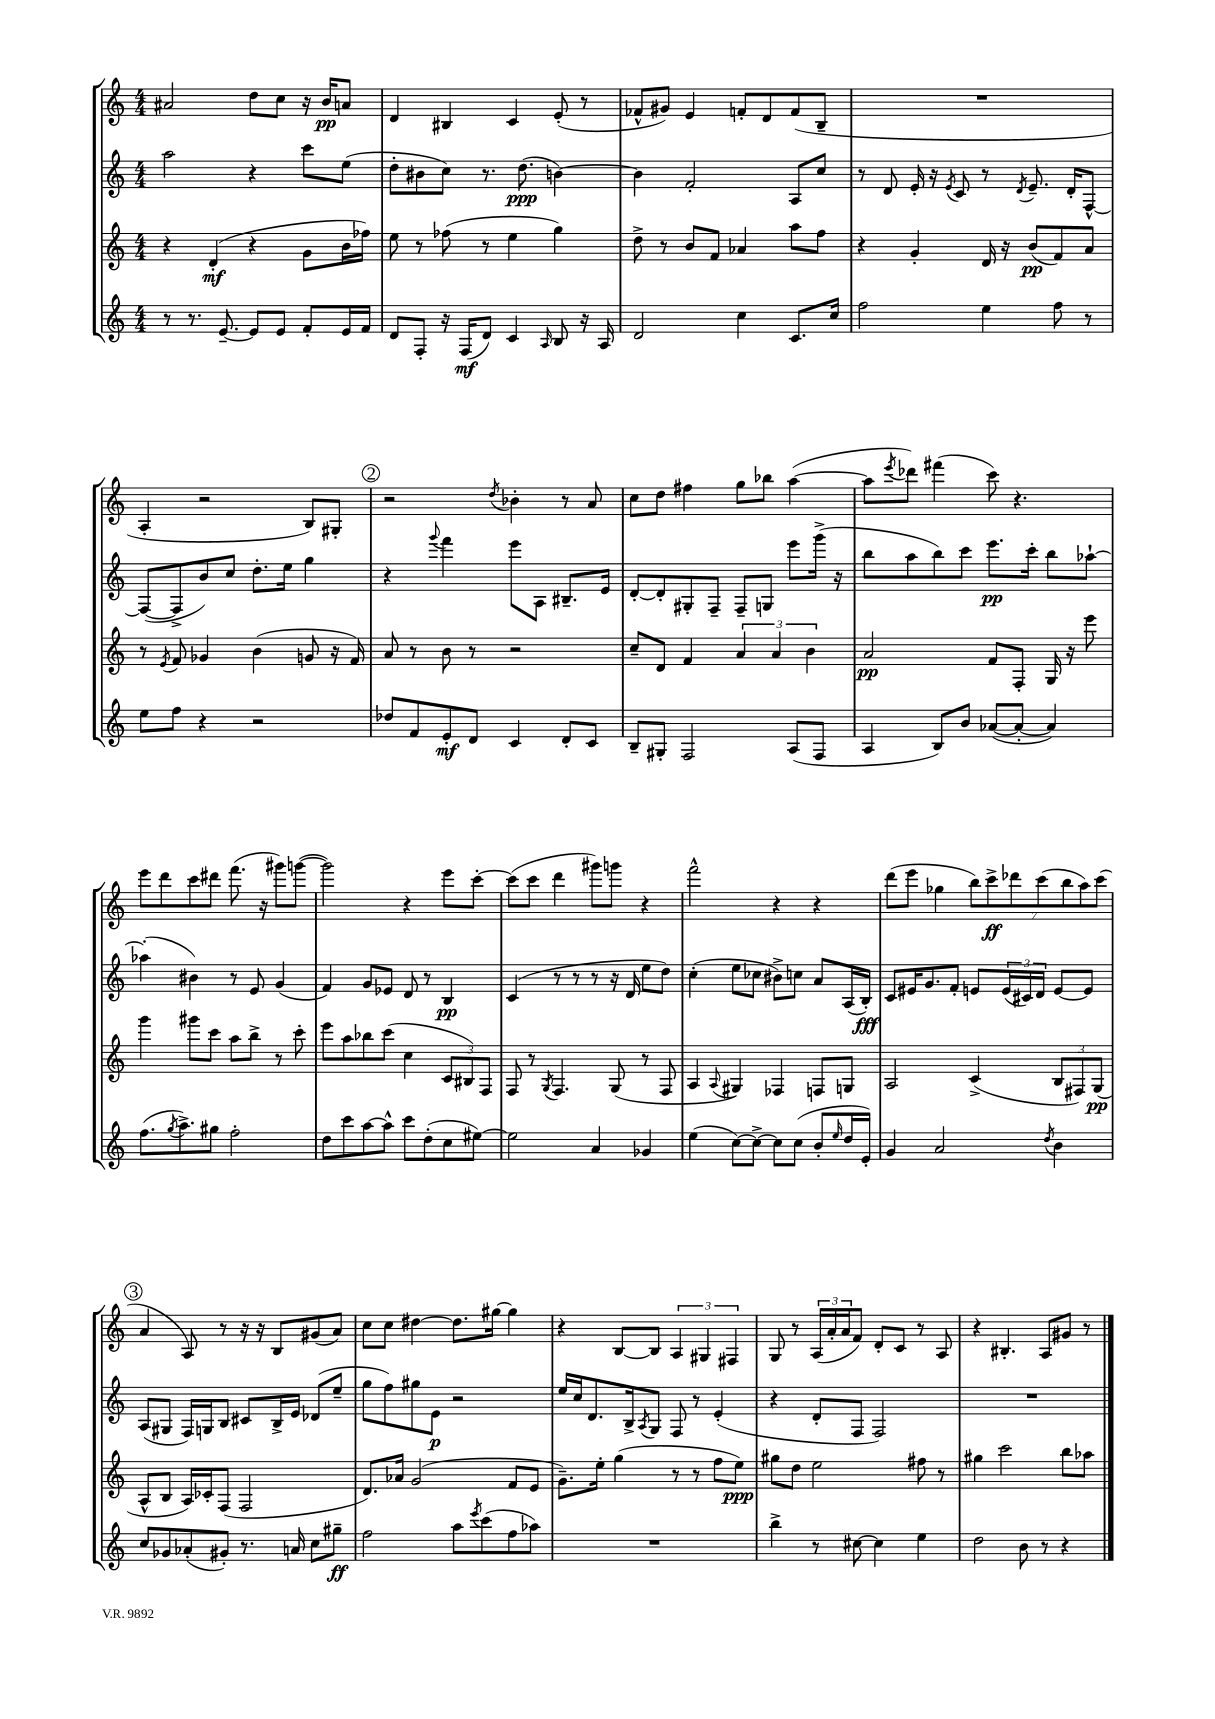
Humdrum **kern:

**kern	**kern	**kern	**kern
*staff4	*staff3	*staff2	*staff1
*clefG2	*clefG2	*clefG2	*clefG2
*k[]	*k[]	*k[]	*k[]
*M4/4	*M4/4	*M4/4	*M4/4
8r	4r	2aa	2a#
8.r	.	.	.
.	(4d'	.	.
[8.e~	.	.	.
8e]	4r	4r	8dd
8e	.	.	8cc
8f'	8g	8ccc	16r
.	.	.	16b
16e	16b	(8ee	8a
16f	16ff-)	.	.
=	=	=	=
8d	8ee	8dd'	4d
8F'	8r	8b#	.
16r	(8ff-	8cc)	4B#
(16F	.	.	.
8d)	8r	8.r	.
4c	4ee	.	4c
.	.	(8.dd	.
16qqA	.	.	.
8B	4gg)	[4b)	(8e'
16r	.	.	8r
16A	.	.	.
=	=	=	=
2d	8dd^	4b]	8f-^^
.	8r	.	8g#)
.	8b	2f'	4e
.	8f	.	.
4cc	4a-	.	8f'
.	.	.	8d
8.c	8aa	8A	(8f
.	8ff	8cc	8B~
16cc	.	.	.
=	=	=	=
2ff	4r	8r	1r
.	.	8d	.
.	4g'	16e'	.
.	.	16r	.
.	.	8qe	.
.	.	8c	.
4ee	16d	8r	.
.	16r	.	.
.	.	8qd	.
.	(8b	8.e~	.
8ff	8f)	.	.
.	.	16d'	.
8r	8a	[8F^^	.
=	=	=	=
8ee	8r	(8F_	4A'
.	8qe	.	.
8ff	8f	8F^]	.
4r	4g-	8b)	2r
.	.	8cc	.
2r	(4b	8.dd'	.
.	.	16ee	.
.	8g	4gg	8B)
.	16r	.	8G#'
.	16f)	.	.
=	=	=	=
8dd-	8a	4r	2r
8f	8r	.	.
.	.	8qqggg	.
8e'	8b	4fff	.
8d	8r	.	.
.	.	.	8qdd
4c	2r	8eee	4b-'
.	.	8A	.
8d'	.	8.B#~	8r
8c	.	.	8a
.	.	16e	.
=	=	=	=
8B~	8cc~	[8d'	8cc
8G#'	8d	8d']	8dd
2F	4f	8G#'	4ff#
.	.	8F~	.
.	6a	8F~	8gg
.	.	8G	8bb-
.	6a	.	.
(8A	.	8eee	([4aa
.	6b	.	.
8F	.	(16ggg^	.
.	.	16r	.
=	=	=	=
4A	2a	8bb	8aa]
.	.	.	8qeee
.	.	8aa	8ddd-)
8B)	.	8bb)	(4fff#
8b	.	8ccc	.
([8a-	8f	8.eee	8ccc)
8a-'_	8F'	.	4.r
.	.	16ccc'	.
4a-])	16G	8bb	.
.	16r	.	.
.	8eee	[8aa-`	.
=	=	=	=
(8.ff	4ggg	(4aa-']	8eee
.	.	.	8ddd
8qgg	.	.	.
8.aa^)	.	.	.
.	8ggg#	4b#)	8ccc
8gg#	8ccc	.	8ddd#
2ff'	8aa	8r	(8.fff
.	8bb^	8e	.
.	.	.	16r
.	8r	(4g	8ggg#)
.	8ccc'	.	([8ggg
=	=	=	=
8dd	8eee	4f)	2ggg])
8ccc	8aa	.	.
[8aa	8bb-	8g	.
8aa^^]	(8ccc	8e-	.
8ccc	4cc	8d	4r
(8dd'	.	8r	.
8cc	12c	4B	8eee
.	12B#)	.	.
[8ee#)	.	.	[8ccc'
.	12F	.	.
=	=	=	=
2ee#]	8F	(4c	(8ccc]
.	8r	.	8ccc
.	8qG	.	.
.	4.F	8r	4ddd
.	.	8r	.
4a	.	8r	8ggg#)
.	(8G	16r	8ggg
.	.	16d	.
4g-	8r	8ee	4r
.	8F	8dd)	.
=	=	=	=
(4ee	4A	(4cc'	2fff^^
.	8qqA	.	.
[8cc)	4G#)	8ee	.
8cc^_	.	8cc-	.
8cc]	4F-	8b#^)	4r
(8cc	.	8cc	.
8b'	8F	8a	4r
16qqee	.	.	.
16dd	8G	(16A	.
16e')	.	16B')	.
=	=	=	=
4g	2A	8c	(8ddd
.	.	16e#	8eee
.	.	8.g	.
2a	.	.	4gg-
.	.	8f'	.
.	(4c^	8e	14bb)
.	.	.	14ccc^
.	.	(24e	.
.	.	.	14ddd-
.	.	24c#)	.
.	.	24d	.
.	.	.	(14ccc
8qdd	.	.	.
4b	12B	[8e	.
.	.	.	14bb
.	12F#)	.	.
.	.	.	14aa)
.	.	8e]	.
.	(12G	.	.
.	.	.	(14ccc
=	=	=	=
8cc	8A^^	(8A	4a
8g-	8B	8G#	.
(8a-'	16A)	16F)	8A)
.	16c-'	16G	.
8g#')	(8F	8B	8r
8.r	2F	8c#	16r
.	.	.	16r
.	.	16B^	8B
16a	.	16e	.
8cc	.	(8d-	(8g#
8gg#~	.	8ee~	8a)
=	=	=	=
2ff	8.d)	8gg	8cc
.	.	8ff)	8cc
.	16a-	.	.
.	(2g	8gg#	[4dd#
.	.	8e	.
8aa	.	2r	8.dd#]
8qeee	.	.	.
(8ccc	.	.	.
.	.	.	[16gg#
8ff	8f	.	4gg#]
8aa-)	8e	.	.
=	=	=	=
1r	8.g~)	16ee	4r
.	.	16cc	.
.	.	8.d	.
.	16ee'	.	.
.	(4gg	.	[8B
.	.	16B^	.
.	.	8qA	.
.	.	8G	8B]
.	8r	8F	6A
.	8r	8r	.
.	.	.	6G#
.	8ff	(4e'	.
.	.	.	6F#
.	8ee)	.	.
=	=	=	=
4bb^	8gg#	4r	8G
.	8dd	.	8r
8r	2ee	8d'	(24A
.	.	.	24a'
.	.	.	24a
[8cc#	.	8F	8f)
4cc#]	.	2F)	8d'
.	.	.	8c
4ee	8ff#	.	8r
.	8r	.	8A
=	=	=	=
2dd	4gg#	1r	4r
.	2ccc	.	4.B#'
8b	.	.	.
8r	.	.	8A
4r	8bb	.	8g#
.	8aa-	.	8r
==	==	==	==
*-	*-	*-	*-
